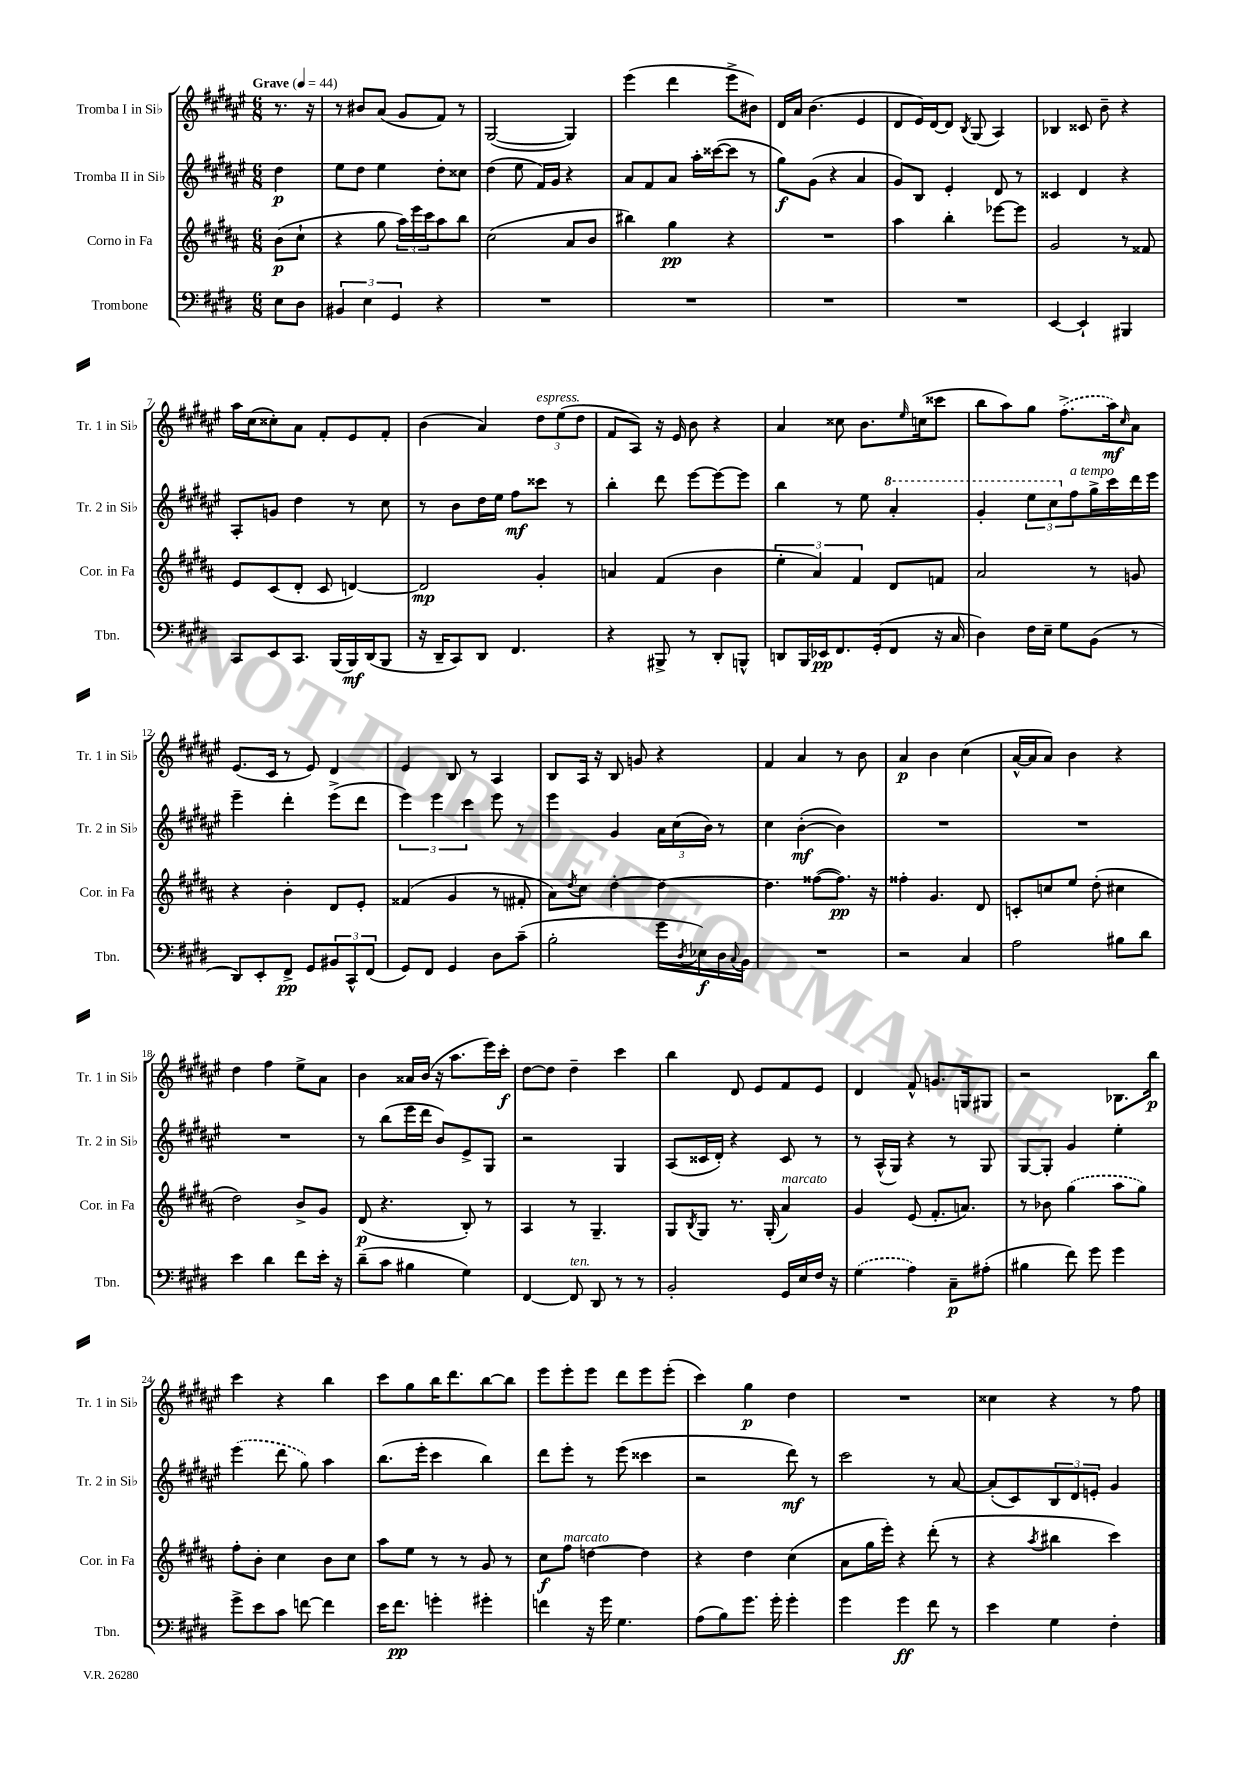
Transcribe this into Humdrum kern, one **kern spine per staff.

**kern	**kern	**kern	**kern
*staff4	*staff3	*staff2	*staff1
*clefF4	*clefG2	*clefG2	*clefG2
*k[f#c#g#d#]	*k[f#c#g#d#a#]	*k[f#c#g#d#a#e#]	*k[f#c#g#d#a#e#]
*M6/8	*M6/8	*M6/8	*M6/8
*MM44	*MM44	*MM44	*MM44
8E	(8b	4dd#	8.r
8D#	8cc#`	.	.
.	.	.	16r
=	=	=	=
6BB#	4r	8ee#	8r
.	.	8dd#	8b#
6E	.	.	.
.	8gg#	4ee#	(8a#
6GG#	.	.	.
.	24aa#)	.	8g#
.	24eee	.	.
.	24ccc#	.	.
4r	8aa#	8dd#'	8f#)
.	8bb	8cc##	8r
=	=	=	=
2.r	(2cc#	(4dd#	([2G#
.	.	8ee#	.
.	.	16f#)	.
.	.	16g#	.
.	8a#	4r	4G#])
.	8b	.	.
=	=	=	=
2.r	4bb#)	8a#	(4eee#
.	.	8f#	.
.	4gg#	8a#	4ddd#
.	.	16aa#'	.
.	.	([16ccc##	.
.	4r	8ccc##]	8eee#^
.	.	8r	8b#)
=	=	=	=
2.r	2.r	8gg#)	16d#
.	.	.	16a#
.	.	(8g#	(4.b
.	.	4r	.
.	.	4a#	4e#
=	=	=	=
2.r	4aa#	8g#)	8d#
.	.	8B	16e#)
.	.	.	[16d#
.	4bb'	4e#'	8d#]
.	.	.	8qB
.	.	.	(8G#
.	[8eee-	8d#	4A#)
.	8eee-]	8r	.
=	=	=	=
[4EE	2g#	4c##	4B-
4EE`]	.	4d#	8c##
.	.	.	8b~
4BBB#	8r	4r	4r
.	8f##	.	.
=	=	=	=
8CC#	8e	8A#'	16aa#
.	.	.	(16cc#
8EE	(8c#	8g	8cc##')
8.CC#	8d#'	4dd#	8a#
.	8c#	.	8f#'
(16BBB	.	.	.
16BBB)	[4d)	8r	8e#
(16DD#	.	.	.
8BBB	.	8cc#	8f#'
=	=	=	=
16r	2d]	8r	(4b
16DD#~	.	.	.
8CC#)	.	8b	.
8DD#	.	16dd#	4a#)
.	.	16ee#	.
4.FF#	.	8ff#	.
.	4g#'	8ccc##	12dd#
.	.	.	(12ee#
.	.	8r	.
.	.	.	12dd#
=	=	=	=
4r	4a	4bb'	8f#
.	.	.	8A#)
8BBB#^	(4f#	8ddd#	16r
.	.	.	16e#
8r	.	[8eee#	8b
8DD#'	4b	8eee#_	4r
8BBB^^	.	8eee#]	.
=	=	=	=
8DD	6ee'	4bb	4a#
16BBB	.	.	.
.	6a#)	.	.
16EE-	.	.	.
8.FF#	.	8r	8cc##
.	6f#	.	.
.	.	8ee#	8.b
(16GG#'	.	.	.
8FF#	8d#	4aa#'	.
.	.	.	16qqee#
.	.	.	(16cc
16r	8f	.	8ccc##
16C#	.	.	.
=	=	=	=
4D#)	2a#	4gg#'	8bb
.	.	.	8aa#)
16F#	.	12eee#	8gg#
16E~	.	.	.
.	.	12ccc#	.
8G#	.	.	(8.ff#^
.	.	12ff#	.
(8BB	8r	16gg#^	.
.	.	16ccc#	16aa#)
.	.	.	16qqcc#
8r	8g	16ddd#	8a#
.	.	16eee#	.
=	=	=	=
8DD#)	4r	4eee#~	(8.e#
8EE'	.	.	.
.	.	.	16c#
8FF#^	4b'	4ddd#'	8r
8GG#	.	.	8e#)
12BB#	8d#	(8eee#^	4d#
12CC#^^	.	.	.
.	8e'	8ddd#	.
(12FF#	.	.	.
=	=	=	=
8GG#)	(4f##	6eee#)	4e#
8FF#	.	.	.
.	.	6eee#	.
4GG#	4g#	.	8B
.	.	6ccc#	.
.	.	.	8r
8D#	8r	8eee#	4A#
(8c#~	8f#'	8r	.
=	=	=	=
2B'	8a#)	4eee#	8B
.	8qdd#	.	.
.	8cc#	.	16A#
.	.	.	16r
.	[4dd#'	4g#	8B
.	.	.	8g
16g#	4dd#_	24a#	4r
.	.	(24cc#	.
8qD#	.	.	.
16E-)	.	.	.
.	.	24b)	.
16D#	.	8r	.
8qqC#	.	.	.
16BB	.	.	.
=	=	=	=
2.r	4.dd#]	4cc#	4f#
.	.	([4b'	4a#
.	([8ff##	.	.
.	8.ff##])	4b])	8r
.	.	.	8b
.	16r	.	.
=	=	=	=
2r	4ff##'	2.r	4a#
.	4.g#	.	4b
4C#	.	.	(4cc#
.	8d#	.	.
=	=	=	=
2A	8c'	2.r	[16a#^^
.	.	.	16a#]
.	8cc	.	8a#)
.	8ee	.	4b
.	(8dd#'	.	.
8B#	4cc#	.	4r
8d#	.	.	.
=	=	=	=
4e	2dd#)	2.r	4dd#
4d#	.	.	4ff#
8f#	8b^	.	8ee#^
16e'	8g#	.	8a#
16r	.	.	.
=	=	=	=
(8d#~	(8d#	8r	4b
8c#	4.r	(8bb	.
4B#	.	16eee#	16a##
.	.	16ddd#	(16b
.	.	8b)	16r
.	.	.	8.aa#
4G#)	8B')	8e#^	.
.	8r	8G#	16eee#)
.	.	.	16ccc#'
=	=	=	=
[4FF#	4A#	2r	[8dd#
.	.	.	8dd#]
8FF#]	8r	.	4dd#~
8DD#	4.G#~	.	.
8r	.	4G#	4ccc#
8r	.	.	.
=	=	=	=
2BB'	8G#	(8A#	4bb
.	8qB	.	.
.	8G#	16c##	.
.	.	16d#')	.
.	8.r	4r	8d#
.	.	.	8e#
.	(16G#'	.	.
16GG#	4a#)	8c##	8f#
16E	.	.	.
16F#	.	8r	8e#
16r	.	.	.
=	=	=	=
(4G#	4g#	8r	4d#
.	.	(16A#^^	.
.	.	16G#)	.
4A)	(8e	4r	8f#^^
.	8.f#'	.	8.g
8C#~	.	8r	.
.	8.a)	.	16G
(8A#'	.	8G#	8G#
=	=	=	=
4B#	8r	[8G#	2r
.	8b-	8G#']	.
8f#)	(4gg#	4g#	.
8g#	.	.	.
4g#	8aa#	4ee#'	8.B-
.	8gg#)	.	.
.	.	.	16bb
=	=	=	=
8g#^	8ff#'	(4eee#	4ccc#
8e	8b'	.	.
8c#	4cc#	8ddd#	4r
[8f	.	8gg#)	.
4f]	8b	4aa#	4bb
.	8cc#	.	.
=	=	=	=
16e	8aa#	(8.bb	8ccc#
8.f#	.	.	.
.	8ee	.	8gg#
.	.	16eee#'	.
4g'	8r	4ccc#	16bb
.	.	.	8.ddd#
.	8r	.	.
4g#'	8g#	4bb)	[8bb
.	8r	.	8bb]
=	=	=	=
4f	8cc#	8ddd#	8eee#
.	8ff#	8eee#'	8eee#'
16r	[4dd	8r	8eee#
16g#	.	.	.
4.G#	.	(8eee#	8ddd#
.	4dd]	4ccc##	8eee#
.	.	.	(8eee#'
=	=	=	=
(8A	4r	2r	4ccc#)
8B)	.	.	.
8.g#	4dd#	.	4gg#
16g#'	.	.	.
4g#'	(4cc#	8ddd#)	4dd#
.	.	8r	.
=	=	=	=
4g#	8a#	2ccc#	2.r
.	16gg#	.	.
.	16eee')	.	.
4g#	4r	.	.
8f#	(8ddd#'	8r	.
8r	8r	[8a#	.
=	=	=	=
4e	4r	(8a#']	4cc##
.	.	8c#)	.
.	8qaa#	.	.
4G#	4bb#	12B	4r
.	.	12d#	.
.	.	12e'	.
4F#'	4ccc#)	4g#	8r
.	.	.	8ff#
==	==	==	==
*-	*-	*-	*-
